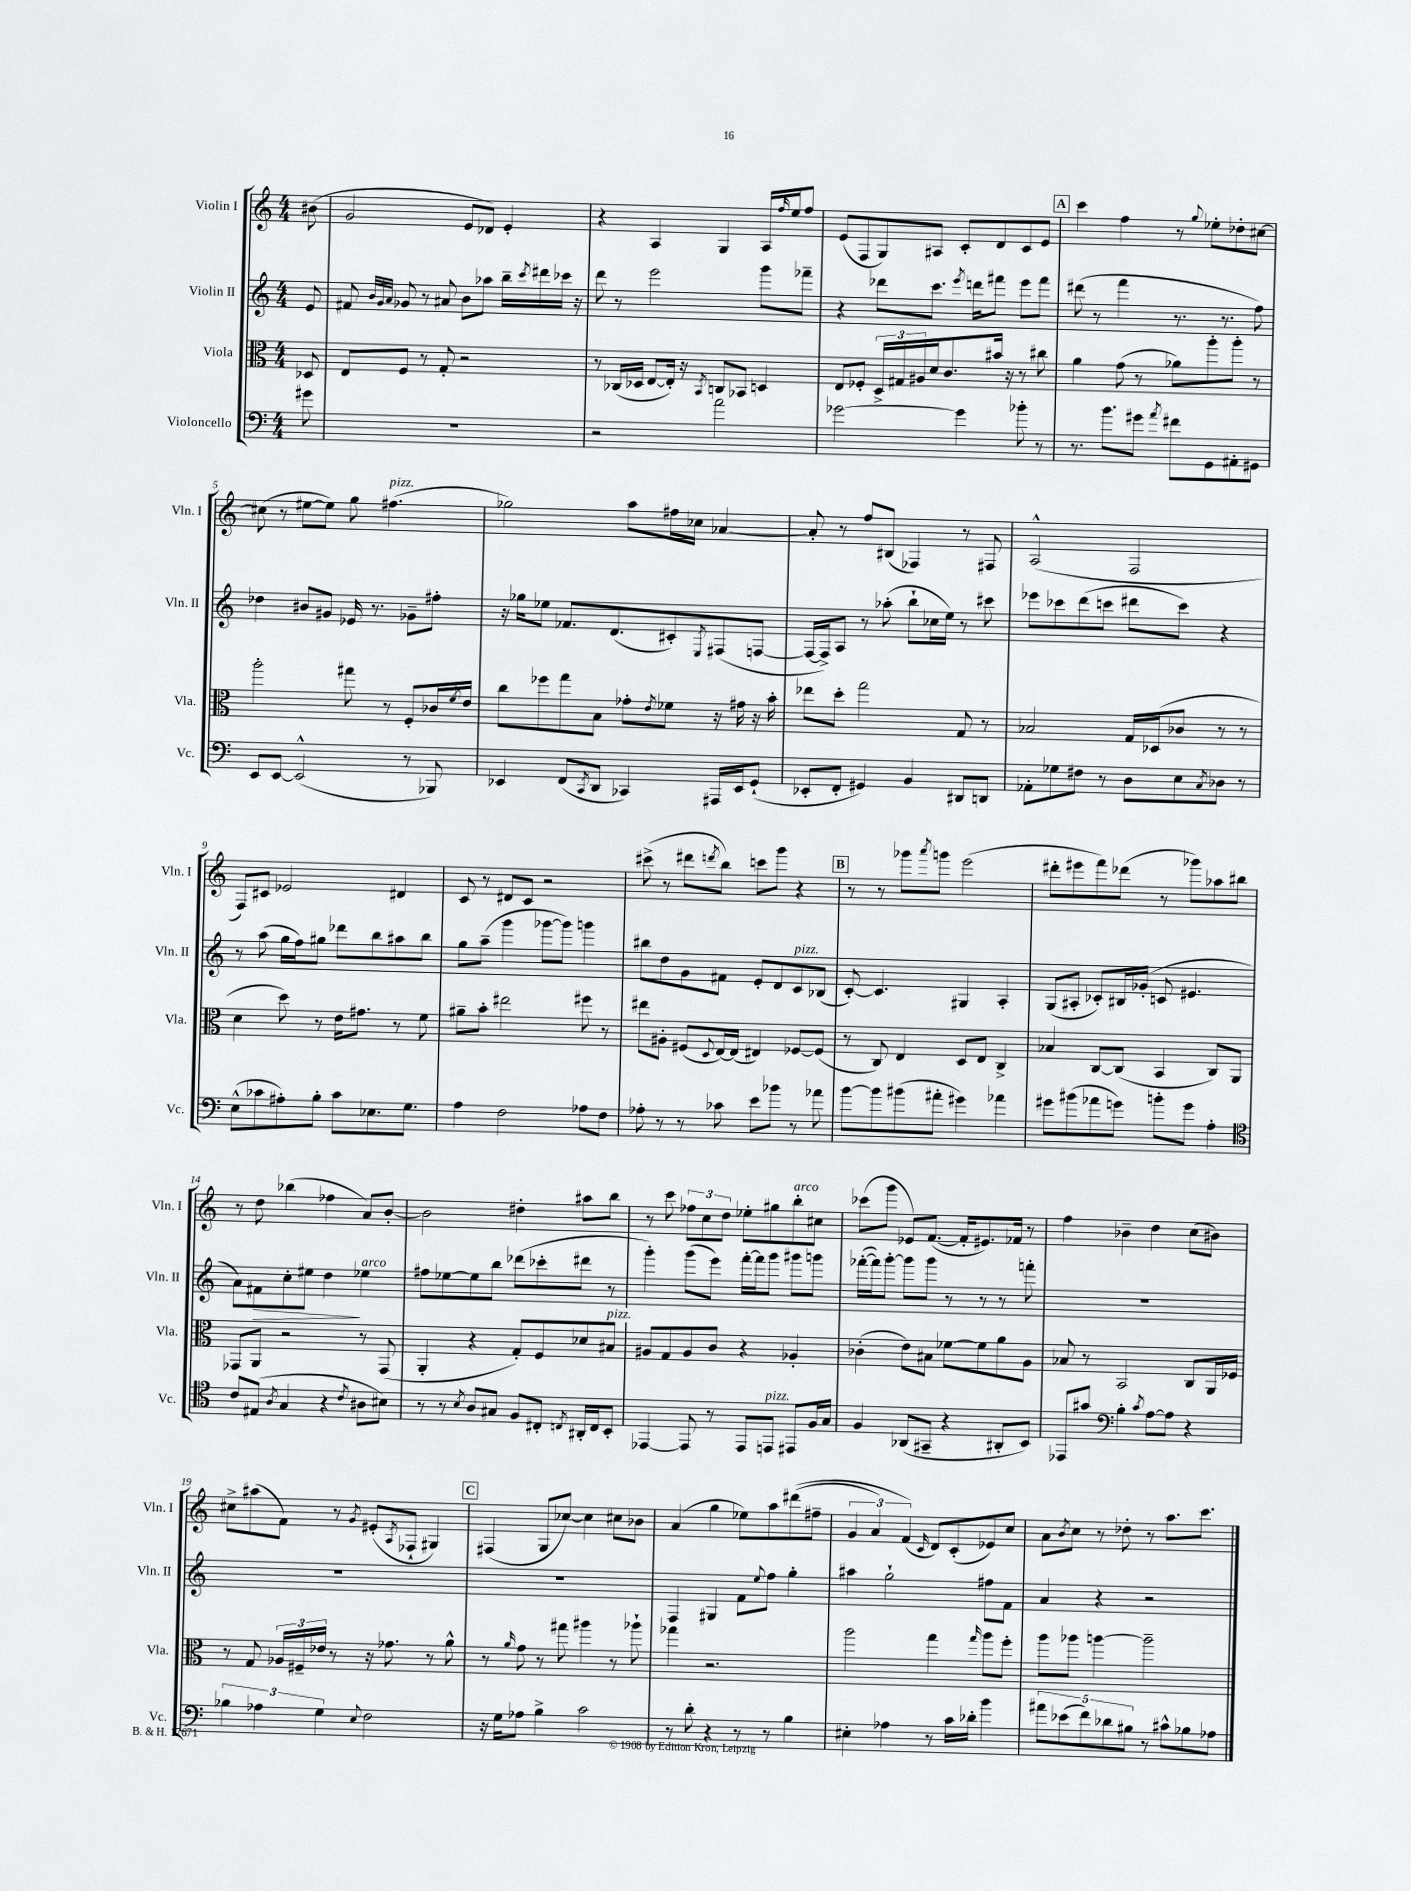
<<
\new StaffGroup <<
\new Staff = "s0" \with { instrumentName = "Violin I" shortInstrumentName = "Vln. I" } {
    \clef treble \key c \major \numericTimeSignature \time 4/4 \partial 8
    bis'8( |
    g'2 e'8 des'8) e'4-. |
    r4 a4 g4 a16 \grace { f''16 } e''16 f''8 |
    e'8( f8 g8) ais8 c'8-. d'8 c'8 e'8 |
    \mark \markup { \box "A" } c'''4 f''4 r8 \appoggiatura { g''8 } ees''8-. des''8-. cis''8~ |
    cis''8( r8 eis''8~ eis''8) g''8 fis''4.^\markup { \italic "pizz." }( |
    ges''2) a''8 fis''16 ces''16 aes'4~ |
    aes'8-. r8 f''8 bis8( fes4) r8 fis8 |
    a2-^( f2 |
    f8) cis'8 ees'2 dis'4 |
    c'8 r8 dis'8 c'8 r2 |
    cis'''8->( r8 dis'''8 \acciaccatura { d'''8 } b''8) c'''8 g'''8 r4 |
    \mark \markup { \box "B" } r8 r8 ges'''8 \acciaccatura { a'''8 } g'''8 e'''2( |
    dis'''8-. eis'''8 f'''8) des'''8( r8 ges'''8) aes''8 bis''8 |
    r8 d''8 bes''4( fes''4 a'8) b'8~-. |
    b'2 dis''4-. ais''8 b''8 |
    r8 c'''8 \tuplet 3/2 { fes''8 c''8 d''8 } ees''8-. gis''8 b''8-.^\markup { \italic "arco" } cis''8 |
    ces'''8( g'''8 ees'8) f'8.~( f'16-. eis'8.) fes'16 r8 |
    f''4 bes'4-- d''4 c''8( bis'8) |
    cis''8-> ais''8( f'8) r8 \acciaccatura { g'8 } eis'8-.( \acciaccatura { a8 } fes8-! gis4) |
    \mark \markup { \box "C" } fis4( g8 ces''8~) ces''4 cis''8 bes'8 |
    a'4( g''4 ees''8) a''8 dis'''8(\( fis''8-- |
    \tuplet 3/2 { g'4 a'4) f'4(\) } \grace { c'16 } d'8) c'8-.( ees'8) c''8 |
    a'8 \acciaccatura { b'8 } c''8 r8 des''8-. r8 a''8. c'''8. \bar "|." |
}
\new Staff = "s1" \with { instrumentName = "Violin II" shortInstrumentName = "Vln. II" } {
    \clef treble \key c \major \numericTimeSignature \time 4/4 \partial 8
    e'8 |
    fis'8 \grace { b'32 g'32 a'32 } ges'8 r8 ais'8 b'8 aes''8 b''16-- \acciaccatura { c'''8 } dis'''16 ces'''16 r16 |
    d'''8 r8 e'''2 g'''8 fes'''8-- |
    r4 des'''8 c'''8. \acciaccatura { e'''8 } d'''16 fis'''8 e'''8 fis'''8 |
    \mark \markup { \box "A" } dis'''8( r8 f'''4 r8. r8. f''8) |
    des''4 bis'8 gis'8 ees'16 r8. ges'8-- fis''8-. |
    r16 ges''16 ees''8 fes'8. d'8.( cis'8-.) \acciaccatura { e8 } fis8( f8~ |
    f16~ f16->) a8 r8 aes''8-.( b''8-! ces''16 e''16) r8 cis'''8 |
    ees'''8 ces'''8 d'''8( c'''8 dis'''8 c'''8) r4 |
    r8 a''8( g''16 f''16) gis''8 des'''8 b''8 ais''8 b''8 |
    g''8 a''8--( g'''4 ges'''8~ ges'''8) g'''4 |
    bis''8 d''8 g'8 fis'8 e'8-. d'8 c'8^\markup { \italic "pizz." } bes8( |
    \mark \markup { \box "B" } c'8~-.) c'4. gis4 a4-. |
    g8( ais8-. ces'8-.) bis16 ges'16-.( c'8 eis'4. |
    a'8) fis'8\> c''8-. eis''8 d''4\! ees''4^\markup { \italic "arco" } |
    fis''8 ees''8~ ees''8 b''8 des'''8( ces'''8-. dis'''8 r8 |
    g'''4-.) g'''8( e'''8) f'''16~-. f'''16 g'''8 gis'''8 g'''8 |
    fes'''16~-.( fes'''16) g'''8~-. g'''8 g'''8 r8 r8 r8 f'''8-. |
    R1 |
    R1 |
    \mark \markup { \box "C" } R1 |
    f4 gis4 f'8 \appoggiatura { e''8 } f''8 g''4-. |
    ais''4 g''2-! fis''8 f'8 |
    a'4 r4 r2 \bar "|." |
}
\new Staff = "s2" \with { instrumentName = "Viola" shortInstrumentName = "Vla." } {
    \clef alto \key c \major \numericTimeSignature \time 4/4 \partial 8
    des8 |
    e8 f8 r8 g8-. r2 |
    r8 ces16( des16 e8~ e16-.) r16 \acciaccatura { b,8 } c8 bes,8 d4 |
    e8 fes8-. \tuplet 3/2 { d16-> gis16 ais16 } d'16 c'8. bis'16 r16 r8 cis''8 |
    \mark \markup { \box "A" } a'4 g'8( r8 aes'8) a''8-. a''8-. r8 |
    a''2-. gis''8 r8 f8-. ces'16 \acciaccatura { f'8 } e'16 |
    c''8 fes''8 g''8 b8 ges'8-. \acciaccatura { e'8 } fes'8 r16 gis'16 r16 b'16-. |
    ees''8 d''8-. g''2 g8 r8 |
    bes2 g16 des16( ces'8 r8 r8 |
    d'4 d''8) r8 e'16 gis'8. r8 f'8 |
    ais'8-- b'8-. eis''2 fis''8 r8 |
    eis''8 ais8-. fis8( \appoggiatura { d8 } e16~) e16( eis4) fes8~ fes8( |
    \mark \markup { \box "B" } r8 c8) e4 d8 e8 c4-> |
    bes4 c8~ c8( b,4 c8) a,8 |
    ges,8 a,8 r2 r8 ges,8( |
    a,4-. r4 g8-.) f8 des'8 bis8^\markup { \italic "pizz." } |
    ais8 g8 ais8 c'8 r4 aes4-. |
    ces'4-.( e'8) bis8 fes'8~ fes'8 a'8 a8 |
    bes8 r8 b,2 c8 a,16 fes16 |
    r8 g8 \tuplet 3/2 { aes16 fis16-- ees'16 } r8 r16 ges'8. r8 a'8-^ |
    \mark \markup { \box "C" } r8 \grace { a'16 } g'8 r8 gis''8 ais''4 r8 aes''8-! |
    ges''4 r2. |
    a''2 g''4 \grace { g''16 } a''8 f''8-. |
    a''8 aes''8 a''4~ a''2-- \bar "|." |
}
\new Staff = "s3" \with { instrumentName = "Violoncello" shortInstrumentName = "Vc." } {
    \clef bass \key c \major \numericTimeSignature \time 4/4 \partial 8
    gis'8 |
    R1 |
    r2 a'2 |
    ges'2~ ges'4 bes'8-. r8 |
    \mark \markup { \box "A" } r8. b'8. gis'8 \acciaccatura { a'8 } fis'8 g,8 ais,8-. gis,8 |
    e,8 e,8~ e,2-^( r8 bes,,8) |
    ees,4 f,8( \acciaccatura { c,8 } d,8 ces,4) ais,,16 ees,16 g,8-!( |
    ees,8-. f,8-. gis,4) b,4 dis,8 d,8 |
    aes,8-. ges8 fis8 r8 d8 e8 \acciaccatura { c8 } des8 r8 |
    e8-^( ces'8 ais8-.) b8-. ces'8 ees8. g8. |
    a4 f2 aes8 f8 |
    aes8-. r8 r8 ces'8 e'8 bes'8 r8 aes'8 |
    \mark \markup { \box "B" } b'8~ b'8 bis'8( ais'8-. gis'4) aes'4 |
    gis'8 bis'8( aes'8 g'8) b'8-. g'8 a4-. |
    \clef tenor c'8 eis8( \acciaccatura { a8 } g4 r4 \acciaccatura { c'8 } ais8 bis8) |
    r8 r8 \acciaccatura { b8 } a8 gis8 f8 cis8-. \acciaccatura { c8 } ais,16-. c16 b,8-. |
    ees,4~ ees,8 r8 ees,8 e,8^\markup { \italic "pizz." } eis,8 f16 g16 |
    f4 aes,8( gis,8-- r4 ais,8-. b,8) |
    ees,8 gis'8 \clef bass b4-. \acciaccatura { c'8 } a8~ a8 r4 |
    \tuplet 3/2 { bes4 aes4 g4 } \appoggiatura { e8 } f2 |
    \mark \markup { \box "C" } r16 g16 aes8 b4-> c'2 |
    r8 d'8-. r4 r8 r8 b4 |
    eis4-. aes4 r8 c'16 des'16-. b'4 |
    \tuplet 5/4 { ais'8 ees'8( f'8) des'8 bis8 } r8 cis'8-^ bes8 aes8 \bar "|." |
}
>>
>>
